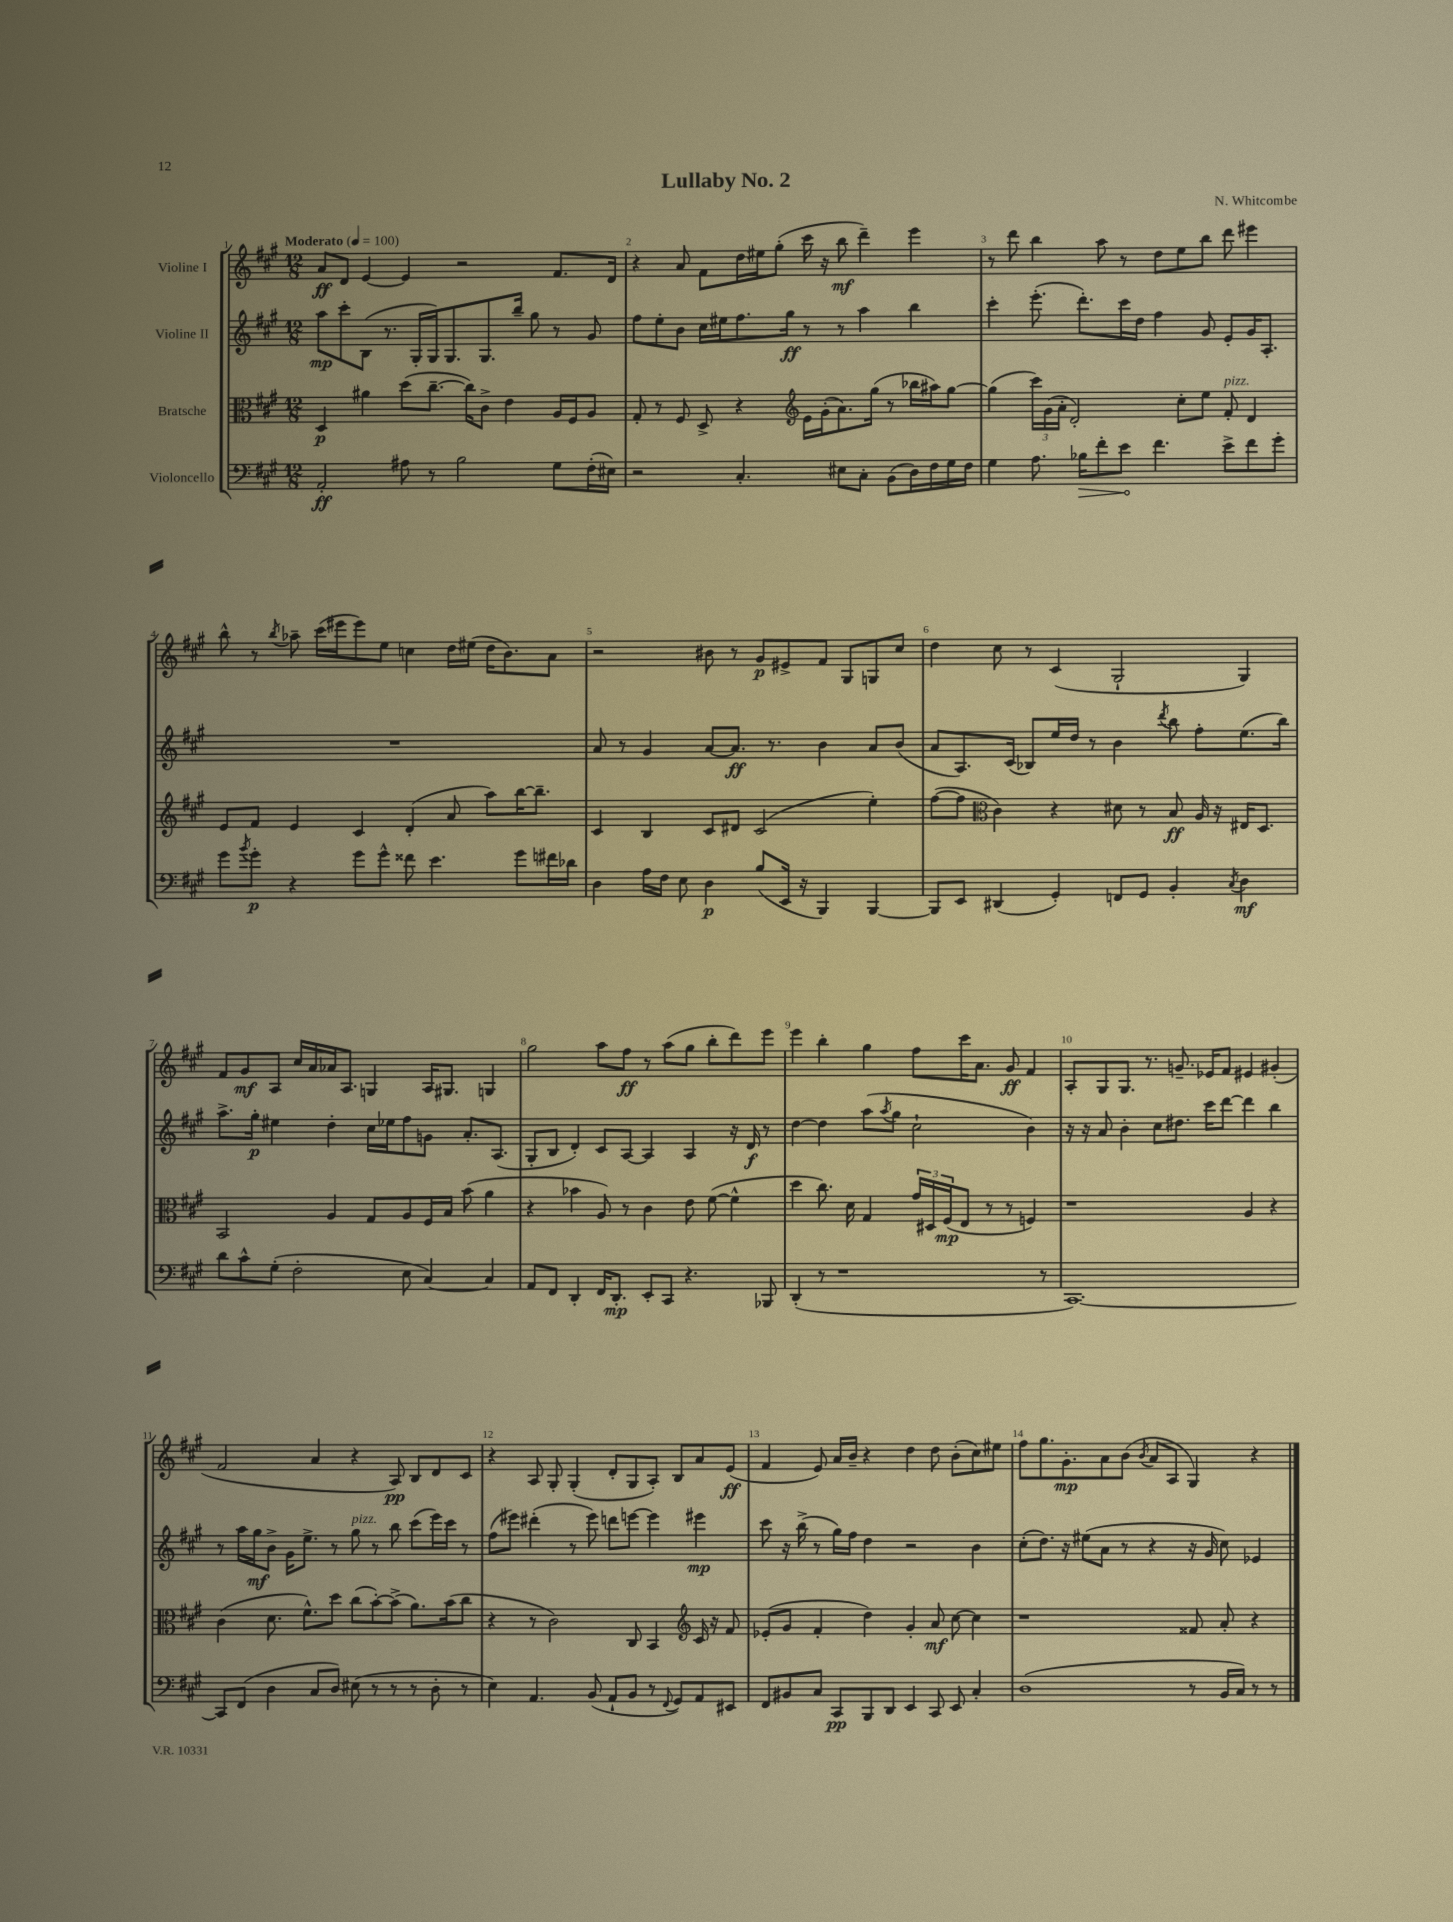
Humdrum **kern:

**kern	**dynam	**kern	**dynam	**kern	**dynam	**kern	**dynam
*part4	*part4	*part3	*part3	*part2	*part2	*part1	*part1
*staff4	*staff4	*staff3	*staff3	*staff2	*staff2	*staff1	*staff1
*I"Violoncello	*	*I"Bratsche	*	*I"Violine II	*	*I"Violine I	*
*clefF4	*	*clefC3	*	*clefG2	*	*clefG2	*
*k[f#c#g#]	*	*k[f#c#g#]	*	*k[f#c#g#]	*	*k[f#c#g#]	*
*M12/8	*	*M12/8	*	*M12/8	*	*M12/8	*
*MM100	*	*MM100	*	*MM100	*	*MM100	*
=1	=1	=1	=1	=1	=1	=1	=1
!	!	!	!	!	!	!LO:TX:a:B:t=Moderato	!
2AA'/	ff	4D/	p	8aa\L	mp	8a/L	ff
.	.	.	.	8ccc#'\	.	8d/J	.
.	.	4a#X\	.	(8B\J	.	[4e/	.
.	.	.	.	8.r	.	.	.
8A#X\	.	(8dd\L	.	.	.	4e/]	.
.	.	.	.	16G#'/LL	.	.	.
8r	.	[8.cc#~\J	.	16G#/J)	.	.	.
.	.	.	.	8.G#/	.	.	.
2B\	.	.	.	.	.	2r	.
.	.	16cc#\KL])	.	.	.	.	.
.	.	8c#^\J	.	8.G#/	.	.	.
.	.	4e\	.	.	.	.	.
.	.	.	.	16bb~/Jk	.	.	.
.	.	.	.	8gg#\	.	.	.
8G#\L	.	16A/LL	.	8r	.	8.f#/L	.
.	.	16F#/J	.	.	.	.	.
(16F#'\L	.	8A/J	.	8g#/	.	.	.
16E#X\JJ)	.	.	.	.	.	16d/Jk	.
=2	=2	=2	=2	=2	=2	=2	=2
2r	.	8G#'/	.	8ff#\L	.	4r	.
.	.	8r	.	8ee'\	.	.	.
.	.	8F#/	.	8b\J	.	8a/	.
.	.	8D^/	.	16cc#\LL	.	8f#\L	.
.	.	.	.	16ee#X\J	.	.	.
4.C#'/	.	4r	.	8.ff#\	.	16dd\L	.
.	.	.	.	.	.	16ee#X\J	.
.	.	.	.	.	.	(8gg#'\J	.
.	.	.	.	16gg#\Jk	ff	.	.
*	*	*clefG2	*	*	*	*	*
.	.	16e\LL	.	8r	.	16ccc#\	.
.	.	(16g#'\J	.	.	.	16r	.
8E#X\L	.	8.a\)	.	8r	.	8bb\	mf
8C#'\J	.	.	.	4aa\	.	4ddd~\)	.
.	.	(16gg#\Jk	.	.	.	.	.
(8BB\L	.	8r	.	.	.	.	.
16D\L)	.	16bb-X\LL	.	4bb\	.	4eee\	.
16F#\	.	16aa#X\J)	.	.	.	.	.
16G#\	.	[8gg#\J	.	.	.	.	.
16F#\JJ	.	.	.	.	.	.	.
=3	=3	=3	=3	=3	=3	=3	=3
4G#\	.	(4gg#\]	.	4ccc#'\	.	8r	.
.	.	.	.	.	.	8ddd\	.
8.A\	.	24ccc#\LL)	.	(8.eee'\	.	4bb\	.
.	.	(24g#\	.	.	.	.	.
.	.	24a'\JJ	.	.	.	.	.
.	.	2d'/)	.	.	.	.	.
!	!LO:HP:b	!	!	!	!	!	!
16B-X\KL	>	.	.	8.ddd'\L)	.	.	.
8f#'\	.	.	.	.	.	8aa\	.
8e\J	.	.	.	16ccc#\L	.	8r	.
.	.	.	.	16dd\JJ	.	.	.
4.f#\	]	.	.	4ff#\	.	8dd\L	.
.	.	8cc#'\L	.	.	.	8ee\	.
.	.	8ee\J	.	8g#/	.	8bb\J	.
!	!	!LO:TX:a:i:t=pizz.	!	!	!	!	!
8e^\L	.	8f#'/	.	8e'/L	.	8ddd\	.
8f#\	.	4d/	.	16g#/K	.	4eee#X\	.
.	.	.	.	8.A'/J	.	.	.
8g#'\J	.	.	.	.	.	.	.
!!LO:LB:g=z
=4	=4	=4	=4	=4	=4	=4	=4
8g#\L	.	8e/L	.	1.r	.	8bb^^\	.
8qb/	.	.	.	.	.	.	.
8g#'\J	p	8f#/J	.	.	.	8r	.
.	.	.	.	.	.	8qbb/	.
4r	.	4e/	.	.	.	8aa-X~\	.
.	.	.	.	.	.	(16ccc#\LL	.
.	.	.	.	.	.	16eee#X\J	.
8g#\L	.	4c#/	.	.	.	8eee#\)	.
8g#^^\J	.	.	.	.	.	8ee\J	.
8f##X\	.	(4d'/	.	.	.	4ccn\	.
4.e\	.	.	.	.	.	.	.
.	.	8a/	.	.	.	16dd\LL	.
.	.	.	.	.	.	(16ee#X\JJ	.
.	.	8aa\L)	.	.	.	16dd\KL	.
.	.	.	.	.	.	8.b\)	.
8g#\L	.	[16bb\K	.	.	.	.	.
.	.	8.bb~\J]	.	.	.	.	.
16f#X\L	.	.	.	.	.	8a\J	.
16d-X\JJ	.	.	.	.	.	.	.
=5	=5	=5	=5	=5	=5	=5	=5
4D\	.	4c#/	.	8a/	.	2r	.
.	.	.	.	8r	.	.	.
16A\LL	.	4B/	.	4g#/	.	.	.
16F#\JJ	.	.	.	.	.	.	.
8E\	.	.	.	.	.	.	.
4D\	p	8c#/L	.	[8a/L	.	8b#X\	.
.	.	8d#X/J	.	8.a/J]	ff	8r	.
(8B/L	.	(2c#/	.	.	.	8g#/L	p
.	.	.	.	8.r	.	.	.
16EE/Jk	.	.	.	.	.	8e#X^/	.
16r	.	.	.	.	.	.	.
4BBB/)	.	.	.	4b\	.	8f#/J	.
.	.	.	.	.	.	8G#/L	.
[4BBB/	.	4ee'\)	.	8a/L	.	8Gn/	.
.	.	.	.	(8b/J	.	8cc#/J	.
=6	=6	=6	=6	=6	=6	=6	=6
8BBB/L]	.	([8ff#\L	.	8a/L	.	4dd\	.
8EE/J	.	8ff#\J]	.	8.A/)	.	.	.
*	*	*clefC3	*	*	*	*	*
(4DD#X/	.	4c#\)	.	.	.	8cc#\	.
.	.	.	.	(16c#/Jk	.	.	.
.	.	.	.	8B-X/L)	.	8r	.
4GG#'/)	.	4r	.	16ee/L	.	(4c#/	.
.	.	.	.	16dd/JJ	.	.	.
.	.	.	.	8r	.	.	.
8FFn/L	.	8d#X\	.	4b\	.	2G#`/	.
8GG#/J	.	8r	.	.	.	.	.
.	.	.	.	8qddd/	.	.	.
4BB'/	.	8B/	ff	8bb\	.	.	.
.	.	16A/	.	8ff#'\L	.	.	.
.	.	16r	.	.	.	.	.
8qC#/	.	.	.	.	.	.	.
4D\	mf	16E#X/KL	.	(8.ee\	.	4G#/)	.
.	.	8.D/J	.	.	.	.	.
.	.	.	.	16bb\Jk)	.	.	.
!!LO:LB:g=z
=7	=7	=7	=7	=7	=7	=7	=7
8d\L	.	2BB/	.	8.aa^\L	.	8f#/L	.
8c#^^\	.	.	.	.	.	8g#/	mf
.	.	.	.	16gg#'\Jk	p	.	.
(8G#'\J	.	.	.	4ee#X\	.	8A/J	.
2F#'\	.	.	.	.	.	16cc#/LL	.
.	.	.	.	.	.	16a/	.
.	.	4A/	.	4dd'\	.	16a-X/J	.
.	.	.	.	.	.	8.A/J	.
.	.	8G#/L	.	16cc#\LL	.	4Gn/	.
.	.	.	.	16ee-X\J	.	.	.
8E\	.	8A/	.	8ff#\	.	.	.
[4C#/)	.	16F#/L	.	8gn\J	.	16A/KL	.
.	.	16B/JJ	.	.	.	8.G#X/J	.
.	.	(8b\	.	8.a'/L	.	.	.
4C#/]	.	4a\	.	.	.	4Gn/	.
.	.	.	.	(8.A/J	.	.	.
=8	=8	=8	=8	=8	=8	=8	=8
8AA/L	.	4r	.	8G#'/L	.	2gg#\	.
8FF#/J	.	.	.	8B/J	.	.	.
4DD'/	.	4b-X\	.	4d'/)	.	.	.
16FF#/KL	.	8A/)	.	8c#/L	.	8aa\L	.
8.DD'/J	mp	.	.	.	.	.	.
.	.	8r	.	[8A/J	.	8ff#\J	ff
8EE'/L	.	4c#\	.	4A/]	.	8r	.
8CC#/J	.	.	.	.	.	(8aa\L	.
4.r	.	8e\	.	4A/	.	8gg#\J	.
.	.	([8f#\	.	.	.	8bb'\L	.
.	.	4f#^^\]	.	16r	.	8ddd\)	.
.	.	.	.	16d/	f	.	.
8BBB-X/	.	.	.	8r	.	8eee\J	.
=9	=9	=9	=9	=9	=9	=9	=9
(4DD'/	.	4dd\	.	[4dd\	.	4eee\	.
8r	.	8.cc#\)	.	4dd\]	.	4bb'\	.
1r	.	.	.	.	.	.	.
.	.	16d\	.	.	.	.	.
.	.	4G#/	.	(8aa\L	.	4gg#\	.
.	.	.	.	8qaa/	.	.	.
.	.	.	.	8gg#\J	.	.	.
.	.	24g#/LL	.	2cc#`\	.	8ff#\L	.
.	.	24D#X/	.	.	.	.	.
.	.	(24F#/J	mp	.	.	.	.
.	.	8E/J	.	.	.	16ccc#\K	.
.	.	.	.	.	.	8.a\J	.
.	.	8r	.	.	.	.	.
.	.	8r	.	.	.	8g#/	ff
.	.	4Fn/)	.	4b\)	.	4f#/	.
8r	.	.	.	.	.	.	.
=10	=10	=10	=10	=10	=10	=10	=10
[1.CC#)	.	1r	.	16r	.	8A'/L	.
.	.	.	.	16r	.	.	.
.	.	.	.	8a/	.	8G#/	.
.	.	.	.	4b'\	.	8.G#/J	.
.	.	.	.	.	.	8.r	.
.	.	.	.	8cc#\L	.	.	.
.	.	.	.	8.dd#X\J	.	8.gn~/	.
.	.	.	.	16ccc#\KL	.	16e-X/KL	.
.	.	.	.	[8ddd\J	.	8f#/J	.
.	.	4A/	.	4ddd\]	.	4e#X/	.
.	.	4r	.	4bb\	.	(4g#X'/	.
!!LO:LB:g=z
=11	=11	=11	=11	=11	=11	=11	=11
8CC#/L]	.	(4c#\	.	8r	.	2f#/	.
(8FF#/J	.	.	.	16aa\LL	.	.	.
.	.	.	.	16gg#\J	mf	.	.
4D\	.	8.d\	.	8b^\J	.	.	.
.	.	.	.	16g#\KL	.	.	.
.	.	8.f#^^\L)	.	8.ee^\J	.	.	.
8C#/L	.	.	.	.	.	4a/	.
8D/J)	.	8dd\J	.	8r	.	.	.
!	!	!	!	!LO:TX:a:i:t=pizz.	!	!	!
(8E#X\	.	(8cc#\L	.	8gg#\	.	4r	.
8r	.	[8b'\)	.	8r	.	.	.
8r	.	(8b^\J]	.	8bb\	.	8A/)	pp
8r	.	8.a\L)	.	(8ccc#\L	.	8B/L	.
8D'\	.	.	.	16eee\L)	.	8d/	.
.	.	(16b\k	.	16ccc#\JJ	.	.	.
8r	.	8cc#\J	.	8r	.	8c#/J	.
=12	=12	=12	=12	=12	=12	=12	=12
4E\)	.	4r	.	(8ff#\L	.	4r	.
.	.	.	.	8eee#X\J)	.	.	.
4.AA/	.	8r	.	(4ddd#X'\	.	8A/	.
.	.	2c#\)	.	.	.	8G#'/	.
.	.	.	.	8r	.	(4G#'/	.
(8BB/	.	.	.	8eee#\)	.	.	.
8AA`/L	.	.	.	8dddn\L	.	8d'/L	.
8BB/J	.	8C#/	.	[8eeen\J	.	8G#/	.
8r	.	4BB/	.	4eee\]	.	8A'/J)	.
8qqFF#/	.	.	.	.	.	.	.
8GG#/L)	.	.	.	.	.	8B/L	.
*	*	*clefG2	*	*	*	*	*
8AA/	.	16c#/	.	4eee#X\	mp	8a/	.
.	.	16r	.	.	.	.	.
8EE#X/J	.	8f#/	.	.	.	(8e/J	ff
=13	=13	=13	=13	=13	=13	=13	=13
8FF#/L	.	(8e-X'/L	.	8ccc#\	.	4f#/	.
8BB#X/	.	8g#/J	.	16r	.	.	.
.	.	.	.	(16bb^\	.	.	.
8C#/J	.	4f#'/	.	8r	.	8e/)	.
8CC#/L	pp	.	.	16gg#\LL)	.	16a/LL	.
.	.	.	.	16ff#\JJ	.	16b~/JJ	.
8BBB/	.	4dd\)	.	4dd\	.	4r	.
8DD/J	.	.	.	.	.	.	.
4EE/	.	4g#'/	.	2r	.	4dd\	.
8CC#/	.	8a/	mf	.	.	8dd\	.
8EE/	.	[8cc#\	.	.	.	(8b'\L	.
4C#'/	.	4cc#\]	.	4b\	.	8cc#\)	.
.	.	.	.	.	.	8ee#X\J	.
=14	=14	=14	=14	=14	=14	=14	=14
(1D	.	1r	.	(8cc#'\L	.	8ff#\L	.
.	.	.	.	8.dd\J)	.	8.gg#\	.
.	.	.	.	16r	.	8.g#'\	mp
.	.	.	.	(8ee#X\L	.	.	.
.	.	.	.	8a\J	.	8a\	.
.	.	.	.	8r	.	(8b\J	.
.	.	.	.	.	.	8qb/	.
.	.	.	.	4r	.	8a/L	.
.	.	.	.	.	.	8A/J	.
8r	.	8f##X/	.	16r	.	4G#/)	.
.	.	.	.	16g#/	.	.	.
16BB/LL	.	8a'/	.	8cc#\)	.	.	.
16C#/JJ)	.	.	.	.	.	.	.
8r	.	4r	.	4e-X/	.	4r	.
8r	.	.	.	.	.	.	.
==	==	==	==	==	==	==	==
*-	*-	*-	*-	*-	*-	*-	*-
